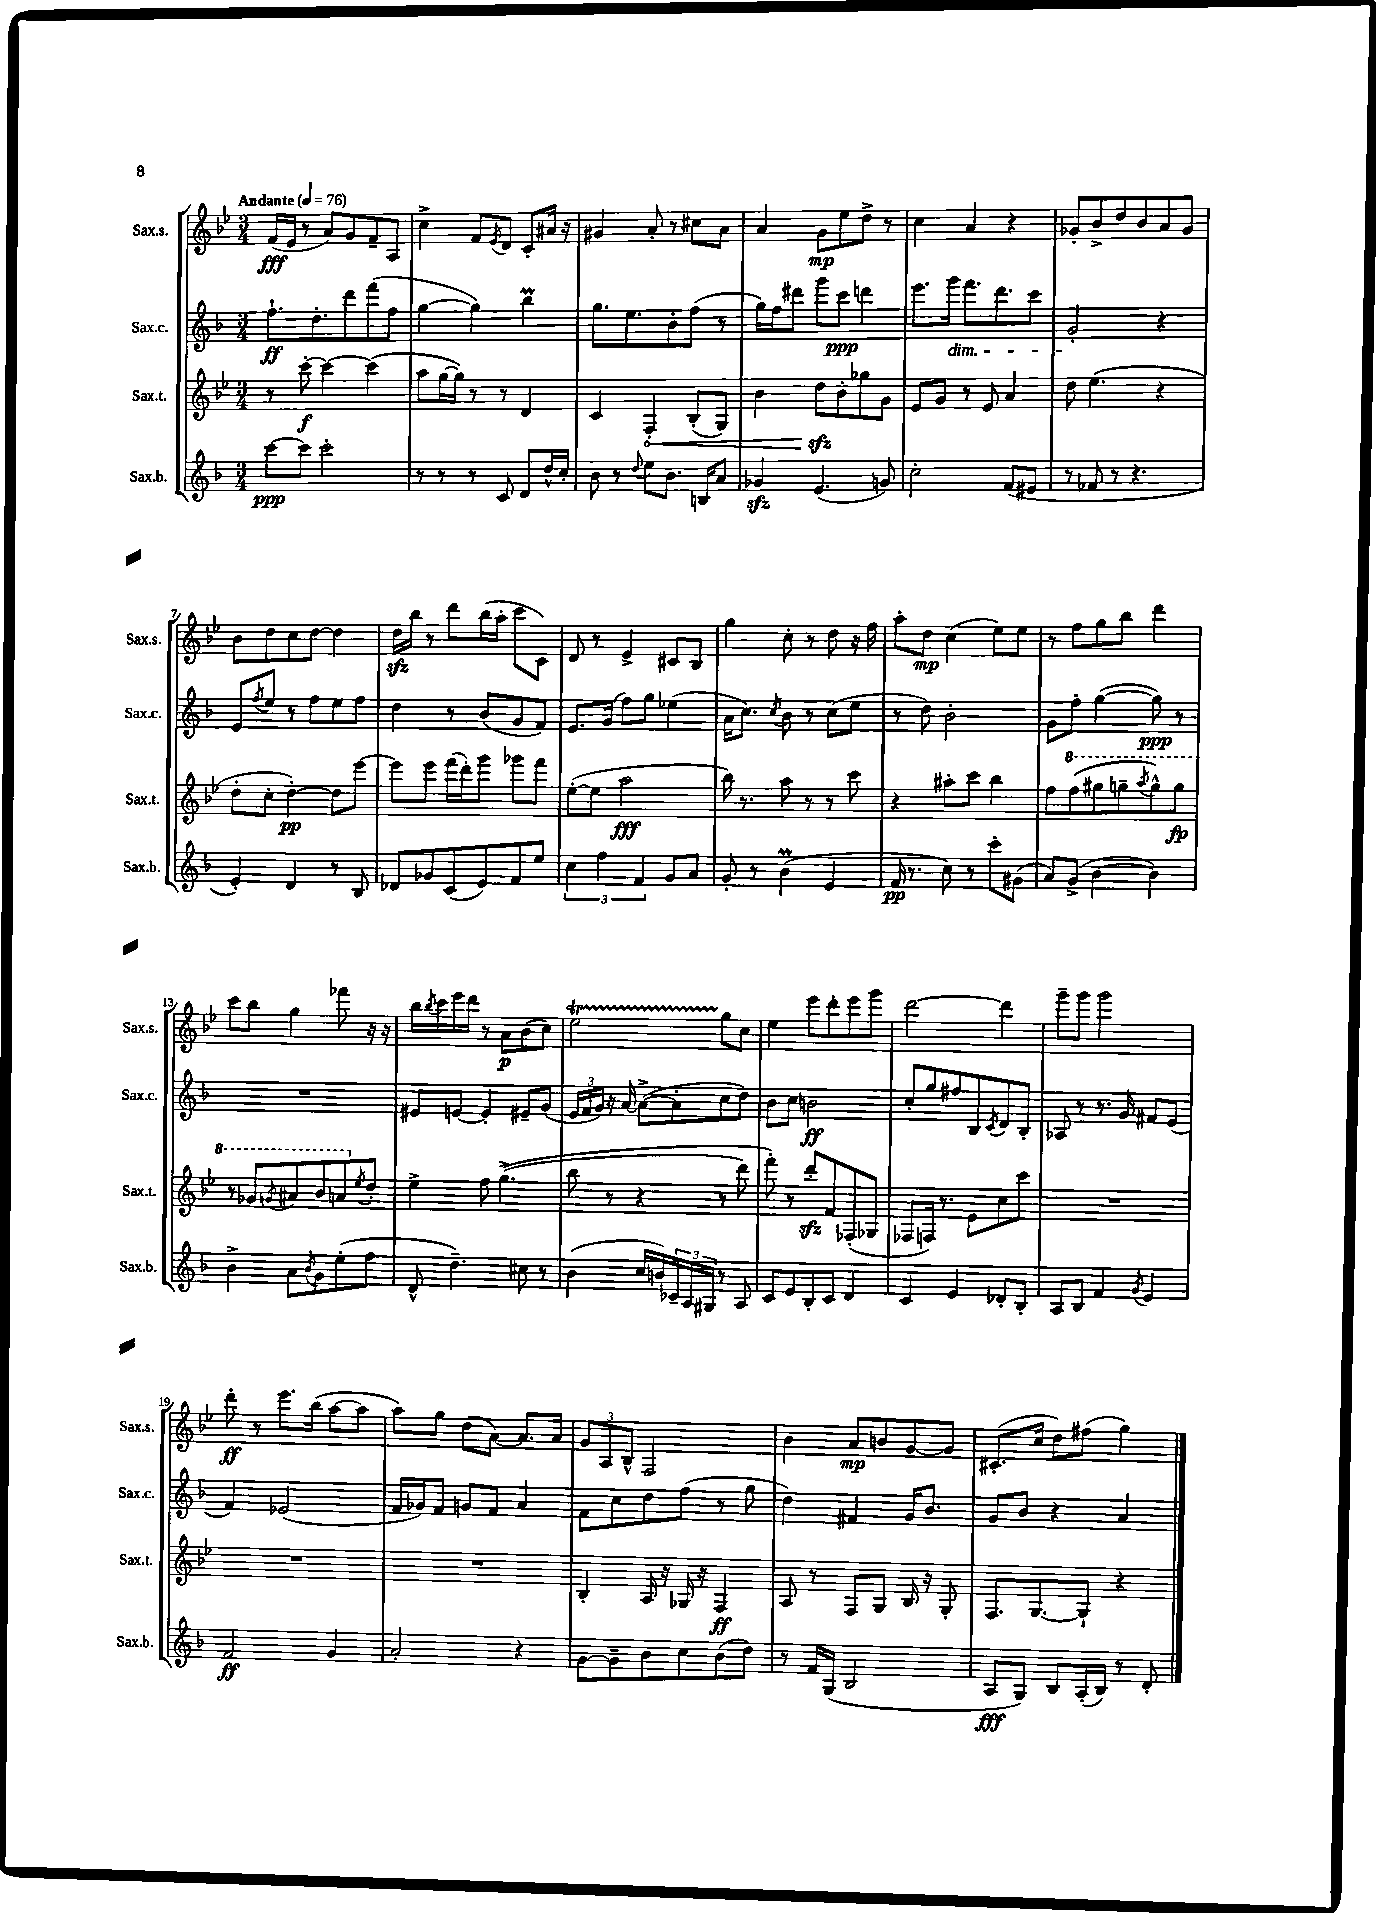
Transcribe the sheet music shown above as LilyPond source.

<<
\new StaffGroup <<
\new Staff = "s0" \with { instrumentName = "Sax.s." shortInstrumentName = "Sax.s." } {
    \clef treble \key bes \major \numericTimeSignature \time 3/4 \tempo "Andante" 4 = 76
    f'16\fff( ees'16 r8 a'8) g'8 f'8-- a8 |
    c''4-> f'8 \acciaccatura { ees'8 } d'8 c'8-. ais'16 r16 |
    gis'4 a'8-. r8 cis''8 a'8 |
    a'4 g'8\mp ees''8 d''8-> r8 |
    c''4 a'4 r4 |
    ges'8-. bes'8-> d''8 bes'8 a'8 ges'8 |
    bes'8 d''8 c''8 d''8~ d''4 |
    d''16\sfz bes''16 r8 d'''8 bes''16( a''16-. c'''8 c'8) |
    d'8 r8 ees'4-> cis'8 bes8 |
    g''4 c''8-. r8 d''8 r16 f''16 |
    a''8-. d''8\mp c''4( ees''8) ees''8 |
    r8 f''8 g''8 bes''8 d'''4 |
    c'''8 bes''8 g''4 fes'''8 r16 r16 |
    bes''16 \acciaccatura { bes''8 } c'''16 ees'''16 d'''16 r8 a'8\p bes'8( c''8) |
    ees''2\startTrillSpan g''8\stopTrillSpan c''8 |
    ees''4 ees'''8 d'''8-. ees'''8 g'''8 |
    d'''2~ d'''4 |
    g'''8-- g'''8 g'''2 |
    d'''8-.\ff r8 ees'''8. bes''16( a''8~ a''8 |
    a''8) g''8 d''8( a'8~) a'8. a'16 |
    \tuplet 3/2 { g'8 a8 bes8-^ } f2 |
    bes'4 a'8\mp b'8 g'8~ g'8 |
    cis'8.-.( c''16 d''8) fis''8( g''4) \bar "|." |
}
\new Staff = "s1" \with { instrumentName = "Sax.c." shortInstrumentName = "Sax.c." } {
    \clef treble \key f \major \numericTimeSignature \time 3/4
    f''8.-!\ff d''8.-. d'''8 f'''8( f''8 |
    g''4~ g''4) bes''4\prall |
    g''8. e''8. bes'8-. f''8( r8 |
    g''16) f''16 dis'''8 g'''8 c'''8\ppp d'''4 |
    e'''8. g'''16\dim f'''8. d'''8. c'''8 |
    g'2-.\! r4 |
    e'8 \acciaccatura { f''8 } e''8 r8 f''8 e''8 f''8 |
    d''4 r8 bes'8( g'8 f'8) |
    e'8. g'16( f''8) g''8 ees''4( |
    a'16 c''8.) \acciaccatura { c''8 } bes'8 r8 c''8( e''8 |
    r8 d''8) bes'2-. |
    g'8 f''8-. g''4~( g''8\ppp) r8 |
    R2. |
    eis'8 e'8~ e'4-. eis'8-- g'8( |
    \tuplet 3/2 { e'16 f'16 g'16) } r16 a'16~ a'8~->( a'8-. c''8 d''8) |
    bes'8 c''8 b'2\ff |
    c''8-. g''8 fis''8 bes8 \acciaccatura { c'8 } d'8 bes8-. |
    aes8 r8 r8. g'16 fis'8 e'8( |
    f'4) ees'2( |
    f'16 ges'16) f'8 g'8 f'8 a'4 |
    f'8 c''8 d''8 f''8( r8 g''8 |
    d''4) fis'4 g'16 bes'8. |
    g'8 bes'8 r4 a'4 \bar "|." |
}
\new Staff = "s2" \with { instrumentName = "Sax.t." shortInstrumentName = "Sax.t." } {
    \clef treble \key bes \major \numericTimeSignature \time 3/4
    r8 c'''8~-.\f c'''4~ c'''4( |
    a''8 g''16~ g''16) r8 r8 d'4 |
    c'4 \once \override Hairpin.circled-tip = ##t f4-.\< bes8-.( g8) |
    bes'4 d''8\sfz\! bes'8-. ges''8 g'8 |
    ees'8 g'8 r8 ees'8 a'4 |
    d''8 ees''4.( r4 |
    d''8-. c''8-. d''4~-.\pp) d''8 ees'''8~ |
    ees'''8 ees'''8 f'''16( d'''16-.) g'''8 ges'''8 f'''8 |
    ees''8~-.( ees''8 a''2\fff |
    bes''16) r8. a''8 r8 r8 c'''8 |
    r4 ais''8-. c'''8 bes''4 |
    f''8 \ottava #1 f'''8( gis'''8 g'''8-- \acciaccatura { a'''8 } g'''8-^) g'''8\fp |
    r8 ges''8 \acciaccatura { g''8 } ais''8 bes''8 a''8 \ottava #0 \acciaccatura { ees''8 } d''8-. |
    ees''4-> f''8 g''4.->(\( |
    bes''8 r8 r4 r8 d'''8) |
    f'''8-.\) r8 d'''8-.\sfz f'8 fes8-.( ges8 |
    fes8 f16) r8. ees'8 c''8 c'''8 |
    R2. |
    R2. |
    R2. |
    bes4-. a16 r16 ges16 r16 f4\ff |
    a8 r8 f8 g8 bes16 r16 g8-. |
    f8. g8.~ g8-! r4 \bar "|." |
}
\new Staff = "s3" \with { instrumentName = "Sax.b." shortInstrumentName = "Sax.b." } {
    \clef treble \key f \major \numericTimeSignature \time 3/4
    c'''8~\ppp c'''8 c'''2-. |
    r8 r8 r8 c'8 d'8 d''16-^ c''16-. |
    bes'8 r8 \appoggiatura { d''8 } e''8 bes'8. b16 a'8 |
    ges'4\sfz e'4.( g'8) |
    c''2-. f'8( eis'8 |
    r8 fes'8 r8 r4. |
    e'4-.) d'4 r8 bes8 |
    des'8 ges'8 c'8( e'8) f'8 e''8 |
    \tuplet 3/2 { c''4 f''4 f'4 } g'8 a'8 |
    g'8-. r8 bes'4\prall( e'4 |
    f'16\pp r8. c''8) r8 c'''8-. gis'8( |
    a'8) g'8->( bes'4~ bes'4) |
    bes'4-> a'8 \acciaccatura { bes'8 } g'8 e''8-.( f''8 |
    d'8-^ d''4.--) cis''8 r8 |
    bes'4( c''16 b'16) \tuplet 3/2 { ces'16-- a16 gis16 } r8 a8 |
    c'8 e'8 bes8-. c'8 d'4 |
    c'4 e'4 des'8-. bes8-. |
    a8 bes8 f'4 \acciaccatura { g'8 } e'4 |
    f'2\ff g'4 |
    a'2-. r4 |
    g'8~ g'8-- bes'8 c''8 bes'8( d''8) |
    r8 f'16 g16( bes2 |
    a8\fff g8) bes8 a16-.( bes16) r8 d'8-. \bar "|." |
}
>>
>>
